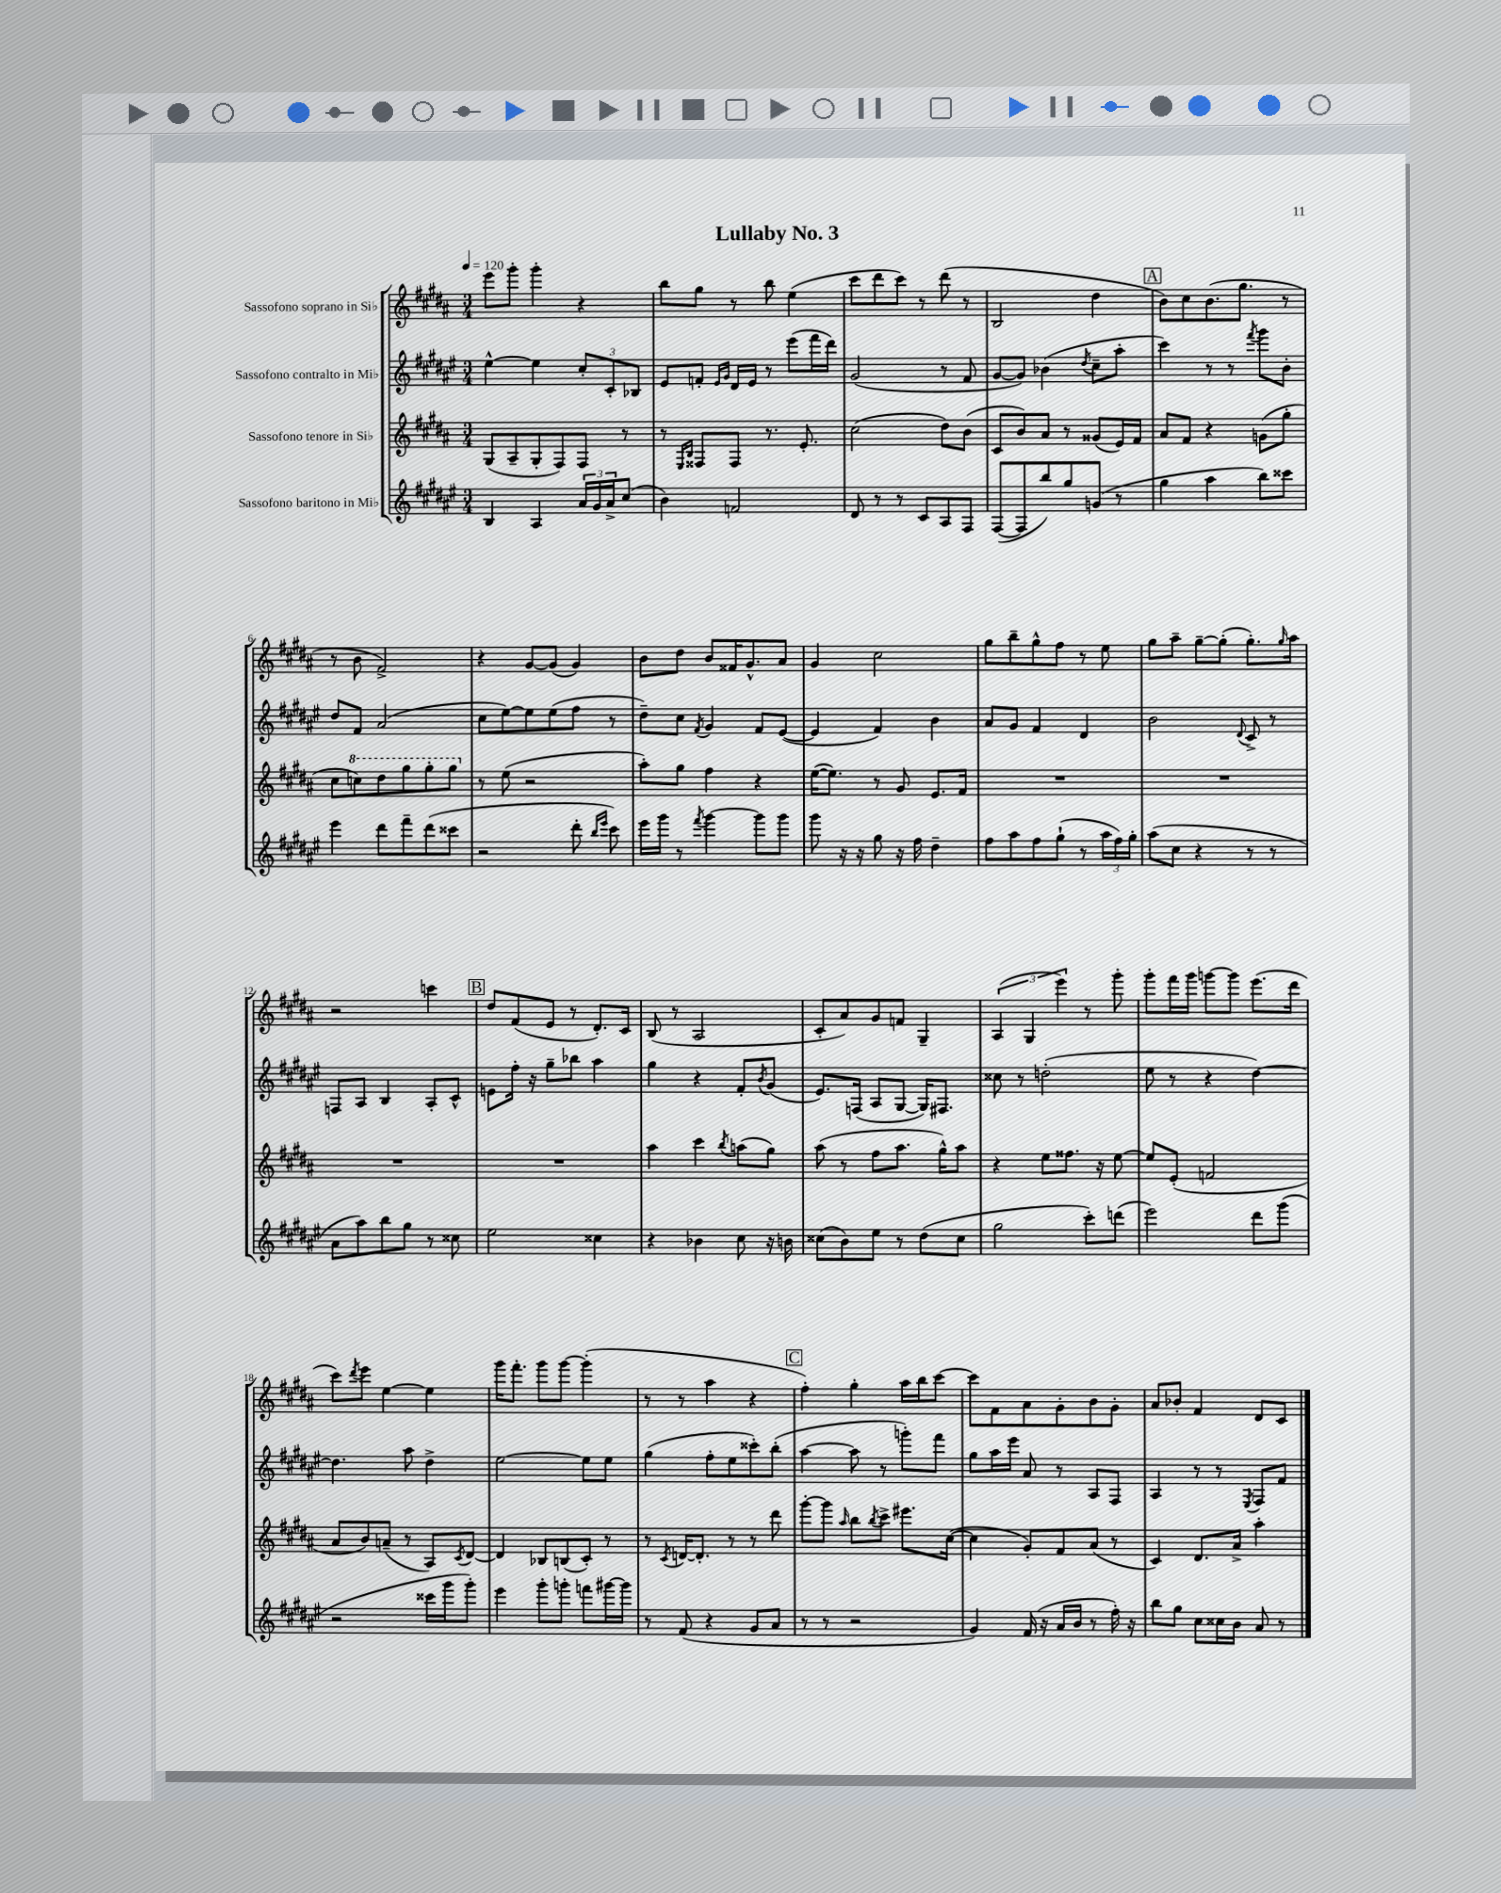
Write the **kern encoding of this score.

**kern	**kern	**kern	**kern
*part4	*part3	*part2	*part1
*staff4	*staff3	*staff2	*staff1
*I"Sassofono baritono in Mi♭	*I"Sassofono tenore in Si♭	*I"Sassofono contralto in Mi♭	*I"Sassofono soprano in Si♭
*clefG2	*clefG2	*clefG2	*clefG2
*k[f#c#g#d#a#e#]	*k[f#c#g#d#a#]	*k[f#c#g#d#a#e#]	*k[f#c#g#d#a#]
*M3/4	*M3/4	*M3/4	*M3/4
*MM120	*MM120	*MM120	*MM120
=1	=1	=1	=1
4B/	(8G#/L	[4ee#^^\	8eee\L
.	8A#~/	.	8ggg#'\J
4A#/	8G#'/	4ee#\]	4ggg#'\
.	8F#/)	.	.
24a#/LL	8F#/J	12cc#'/L	4r
24g#/	.	.	.
24a#^/J	.	12c#'/	.
(8cc#/J	8r	.	.
.	.	12B-X/J	.
=2	=2	=2	=2
4b\)	8r	8e#/L	8bb\L
.	16qqE/LL	.	.
.	16qqB/JJ	.	.
.	8F##X/L	8fn'/J	8gg#\J
.	.	16qqe#/LL	.
.	.	16qqg#/JJ	.
2fn/	8F##/J	16d#/LL	8r
.	.	16e#/JJ	.
.	8.r	8r	8bb\
.	.	(8eee#\L	(4ee\
.	8.e'/	.	.
.	.	16fff#\L	.
.	.	16ddd#\JJ)	.
=3	=3	=3	=3
8d#/	(2cc#\	(2g#/	8ccc#\L
8r	.	.	8ddd#\
8r	.	.	8ccc#\J)
8c#/L	.	.	8r
8A#/	8dd#\L)	8r	(8ddd#\
8F#/J	(8b\J	8f#/	8r
=4	=4	=4	=4
([8F#/L	8c#/L	[8g#/L	2B/
8F#/]	8b/)	8g#/J])	.
8bb/)	8a#/J	(4b-X\	.
8gg#/	8r	.	.
.	.	8qdd#/	.
(8gn/J	(8g##X/L	8cc#~\L	4dd#\
8r	16e/L)	8aa#'\J	.
.	16f#/JJ	.	.
!!LO:REH:place=s1:t=A
=5	=5	=5	=5
4gg#\	8a#/L	4ccc#\)	8b\L)
.	8f#/J	.	8cc#\
4aa#\	4r	8r	(8.b\
.	.	8r	.
.	.	.	8.gg#\J
.	.	8qfff#/	.
8bb\L)	(8gn\L	8ggg#\L	.
8ccc##X\J	8gg#'\J	8b'\J	8r
!!LO:LB:g=z
=6	=6	=6	=6
4eee#\	8cc#\L	8dd#/L	8r
*	*8va	*	*
.	8cccn\)	8f#/J	8b\
8ddd#\L	8ddd#\	(2a#/	2f#^/)
8fff#~\	8ggg#\	.	.
(8ddd#\	8ggg#'\	.	.
8ccc##X\J	8ggg#\J	.	.
=7	=7	=7	=7
*	*X8va	*	*
2r	8r	8cc#\L	4r
.	(8ee\	[8ee#\)	.
.	2r	8ee#\]	[8g#/L
.	.	(8ee#\	(8g#/J]
8ddd#'\	.	8ff#\J	4g#/)
16qqbb/LL	.	.	.
16qqeee#/JJ	.	.	.
8ccc#\)	.	8r	.
=8	=8	=8	=8
16eee#\LL	8aa#'\L)	8dd#~\L)	8b\L
16ggg#\JJ	.	.	.
8r	8gg#\J	8cc#\J	8dd#\J
8qfff#/	.	8qf#/	.
[4ggg#\	4ff#\	4g#/	8b/L
.	.	.	16f##X/K
.	.	.	8.g#^^/
8ggg#\L]	4r	8f#/L	.
8ggg#\J	.	([8e#/J	8a#/J
=9	=9	=9	=9
8ggg#\	([16ee\KL	4e#/]	4g#/
.	8.ee\J])	.	.
16r	.	.	.
16r	.	.	.
8gg#\	8r	4f#/)	2cc#\
16r	8g#/	.	.
16ff#\	.	.	.
4dd#~\	8.e/L	4b\	.
.	16f#/Jk	.	.
=10	=10	=10	=10
8ff#\L	2.r	8a#/L	8gg#\L
8aa#\	.	8g#/J	8bb~\
8ff#\	.	4f#/	8gg#^^\
(8gg#`\J	.	.	8ff#\J
8r	.	4d#/	8r
24aa#\LL	.	.	8ee\
24ff#\)	.	.	.
24gg#'\JJ	.	.	.
=11	=11	=11	=11
(8aa#\L	2.r	2b\	8gg#\L
8cc#\J	.	.	8aa#~\J
4r	.	.	[8gg#~\L
.	.	.	(8gg#'\J]
.	.	8qqd#/	.
8r	.	8c#^/	8.gg#'\L)
8r	.	8r	.
.	.	.	16qqgg#/
.	.	.	16aa#\Jk
!!LO:LB:g=z
=12	=12	=12	=12
8a#\L	2.r	8Fn/L	2r
8aa#\)	.	8A#/J	.
8bb\	.	4B/	.
8gg#\J	.	.	.
8r	.	8A#'/L	4cccn\
8cc##X\	.	8c#^^/J	.
!!LO:REH:place=s1:t=B
=13	=13	=13	=13
2ee#\	2.r	8en\L	8dd#/L
.	.	16ff#'\Jk	(8f#/
.	.	16r	.
.	.	8gg#~\L	8e/J
.	.	8bb-X\J	8r
4cc##X\	.	4aa#\	8.d#'/L)
.	.	.	16c#/Jk
=14	=14	=14	=14
4r	4aa#\	4gg#\	(8B/
.	.	.	8r
4b-X\	4ccc#\	4r	2A#/
.	8qbb/	.	.
8cc#\	(8aan\L	8f#'/L	.
.	.	8qb/	.
16r	8gg#\J)	(8g#/J	.
16bn\	.	.	.
=15	=15	=15	=15
(8cc##X\L	(8aa#\	8.e#/L)	8c#'/L
8b\)	8r	.	8a#/)
.	.	(16Fn/Jk	.
8ee#\J	8ff#\L	8A#/L	8g#/
8r	8.aa#\J	[8G#/J	8fn/J
(8dd#\L	.	16G#/KL])	4G#~/
.	16gg#^^\KL)	8.F#X/J	.
8cc##\J	8aa#\J	.	.
=16	=16	=16	=16
2gg#\	4r	8cc##X\	(6A#/
.	.	8r	.
.	.	.	6G#/
.	8ee\L	(2ddn'\	.
.	.	.	6eee\)
.	8.ff##X\J	.	.
8ccc#'\L)	.	.	8r
.	16r	.	.
(8dddn\J	[8ee\	.	8ggg#'\
=17	=17	=17	=17
2eee#\)	8ee/L]	8ee#\	8ggg#'\L
.	(8e'/J	8r	16fff#\L
.	.	.	16ggg#\JJ
.	2fn/	4r	[8gggn\L
.	.	.	8ggg\J]
8ddd#\L	.	[4dd#\)	(8.eee\L
(8ggg#\J	.	.	.
.	.	.	16ddd#\Jk
!!LO:LB:g=z
=18	=18	=18	=18
2r	8a#/L	4.dd#\]	8ccc#\L)
.	.	.	8qddd#/
.	8b/)	.	8eee\J
.	(8an~/J	.	[4ee\
.	8r	8aa#\	.
16ccc##X\LL	8A#/L)	4dd#^\	4ee\]
16ggg#\J	.	.	.
.	8qc#/	.	.
8ggg#'\J)	[8d#/J	.	.
=19	=19	=19	=19
4eee#\	4d#/]	[2ee#\	16ggg#\KL
.	.	.	8.fff#'\J
8ggg#'\L	8B-X/L	.	8ggg#\L
8gggn'\J	(8Bn/	.	[8ggg#\J
8fffn\L	8c#'/J)	8ee#\L]	(4ggg#'\]
[16ggg#X\L	8r	8ee#\J	.
16ggg#\JJ]	.	.	.
=20	=20	=20	=20
8r	8r	(4gg#\	8r
.	8qc#/	.	.
(8f#/	[16dn/KL	.	8r
.	8.d'/J]	.	.
4r	.	8ff#'\L	4aa#\
.	8r	8ee#\	.
8g#/L	8r	8ccc##X'\)	4r
8a#/J	8ddd#\	(8bb'\J	.
!!LO:REH:place=s1:t=C
=21	=21	=21	=21
8r	[8ggg#'\L	[4aa#\	4ff#'\)
8r	8ggg#\J]	.	.
.	16qqaa#/	.	.
2r	8bb\L	8aa#\]	4gg#'\
.	8qbb/	.	.
.	8ccc#^\J	8r	.
.	8.eee#X\L	8gggn'\L)	16aa#\LL
.	.	.	16bb\J
.	.	8fff#\J	[8ccc#\J
.	([16cc#\Jk	.	.
=22	=22	=22	=22
4g#/)	4cc#\]	8gg#\L	8ccc#\L]
.	.	16aa#\L	8f#\
.	.	16eee#\JJ	.
(16f#/	8g#'/L)	8a#/	8a#\
16r	.	.	.
16a#/LL	8f#/	8r	8g#'\
16b/JJ	.	.	.
8r	(8a#/J	8A#/L	8b\
16ff#'\)	8r	8F#/J	8g#'\J
16r	.	.	.
=23	=23	=23	=23
8bb\L	4c#/)	4A#/	8a#/L
8gg#\J	.	.	8b-X'/J
8cc#\L	8.d#/L	8r	4f#/
16cc##X\L	.	8r	.
16b\JJ	16a#^/Jk	.	.
.	.	8qE#/	.
8a#/	4aa#'\	8F#/L	8d#/L
8r	.	8f#/J	8c#/J
==	==	==	==
*-	*-	*-	*-
